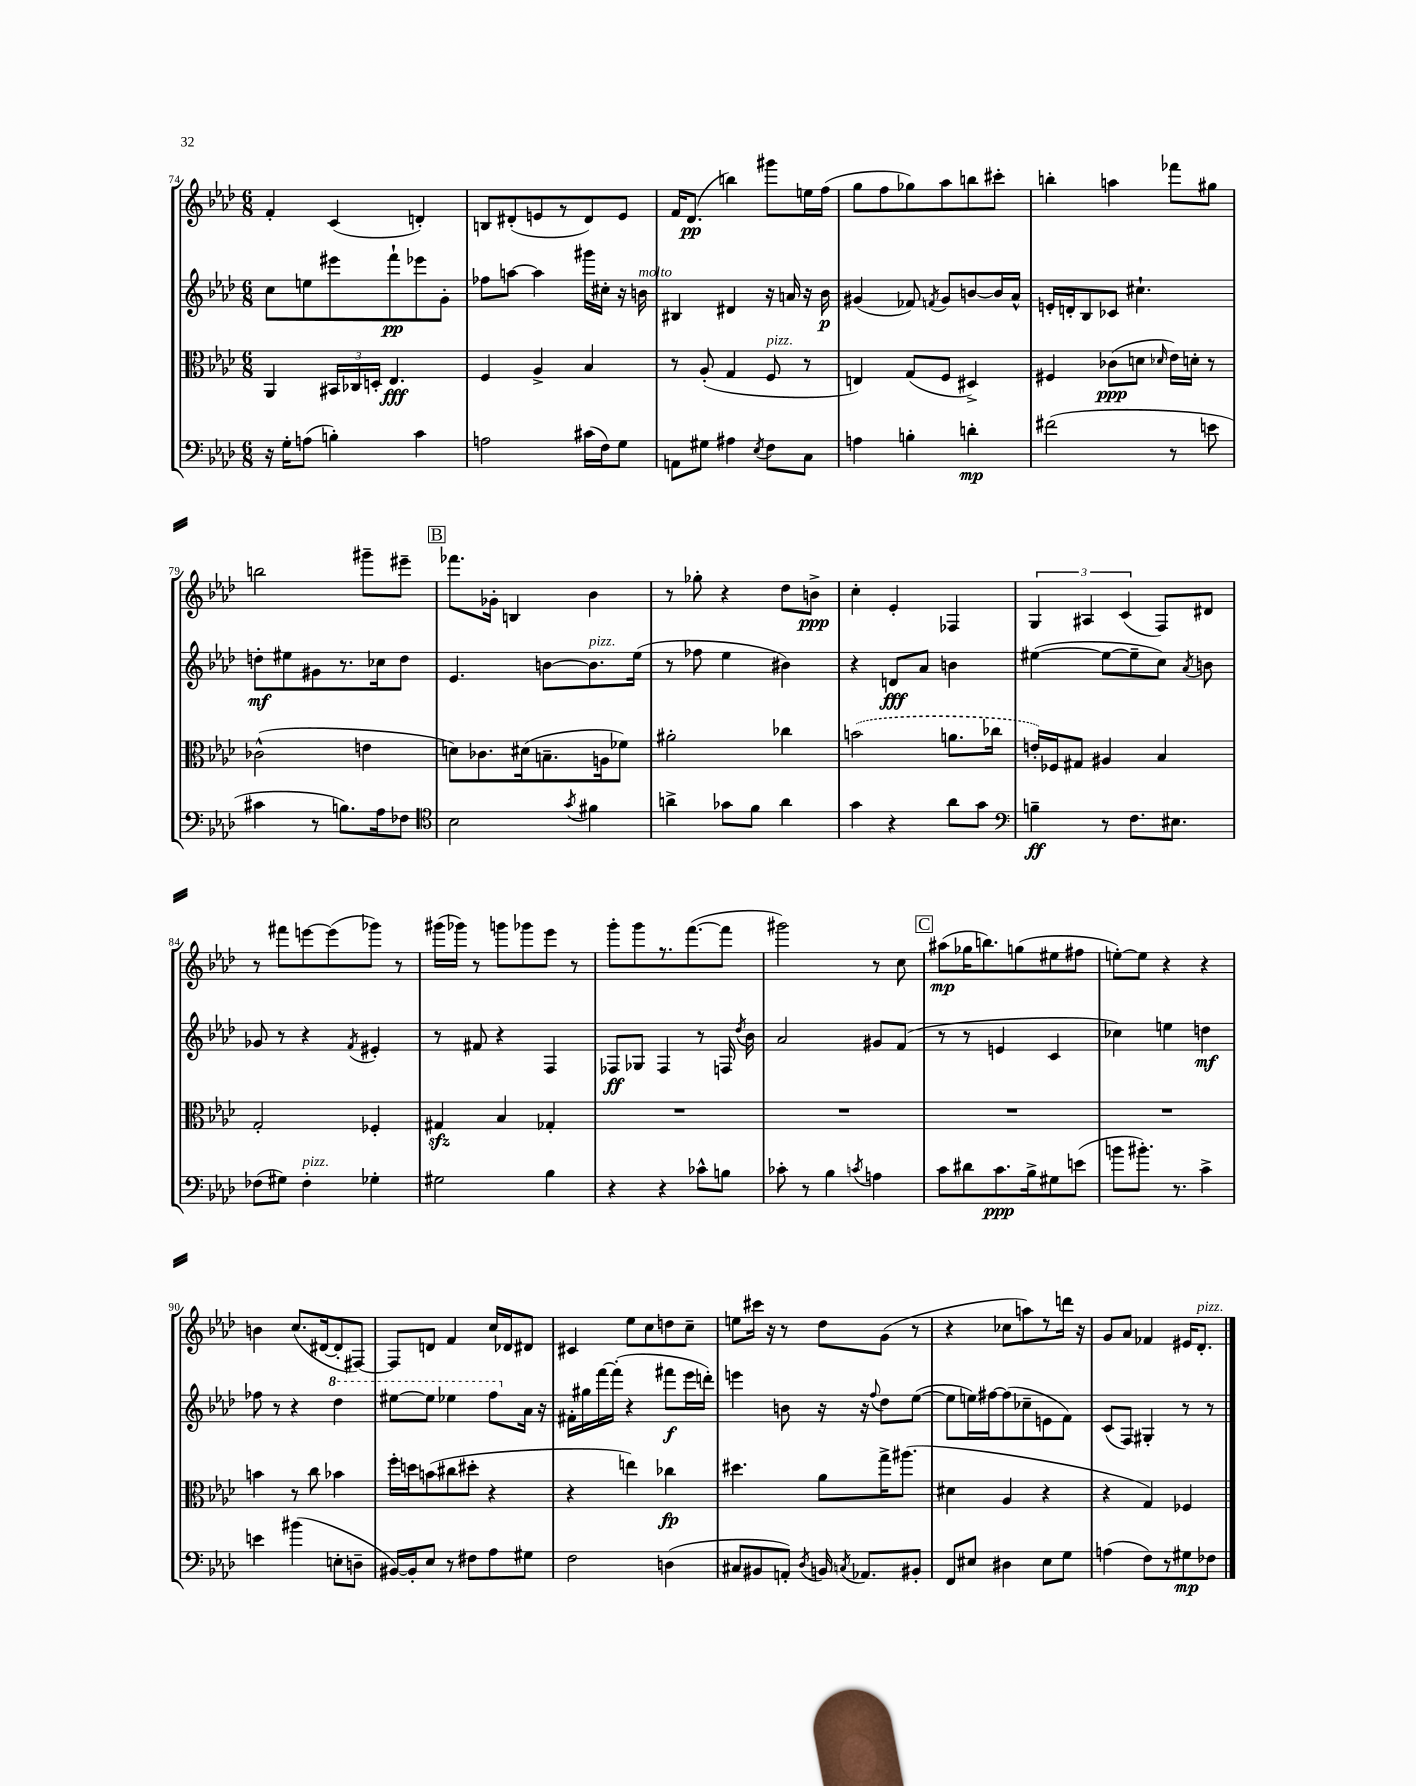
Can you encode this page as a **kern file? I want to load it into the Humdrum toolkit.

**kern	**dynam	**kern	**dynam	**kern	**dynam	**kern	**dynam
*part4	*part4	*part3	*part3	*part2	*part2	*part1	*part1
*staff4	*staff4	*staff3	*staff3	*staff2	*staff2	*staff1	*staff1
*clefF4	*	*clefC3	*	*clefG2	*	*clefG2	*
*k[b-e-a-d-]	*	*k[b-e-a-d-]	*	*k[b-e-a-d-]	*	*k[b-e-a-d-]	*
*M6/8	*	*M6/8	*	*M6/8	*	*M6/8	*
=74	=74	=74	=74	=74	=74	=74	=74
16r	.	4AA-/	.	8cc\L	.	4f'/	.
16G'\KL	.	.	.	.	.	.	.
(8An\J	.	.	.	8een\	.	.	.
4Bn'\)	.	24BB#X/LL	.	8eee#X\	.	(4c/	.
.	.	24C-X/	.	.	.	.	.
.	.	24Dn'/JJ	.	.	.	.	.
.	.	4.E-/	fff	8fff`\	pp	.	.
4c\	.	.	.	8eee-X\	.	4dn'/)	.
.	.	.	.	8g'\J	.	.	.
=75	=75	=75	=75	=75	=75	=75	=75
2An\	.	4F/	.	8ff-X\L	.	8Bn/L	.
.	.	.	.	[8aan\J	.	(8d#X'/	.
.	.	4A-^/	.	4aa\]	.	8en/	.
.	.	.	.	.	.	8r	.
(16c#X\LL	.	4B-/	.	16ggg#X\LL	.	8d#/)	.
16F\J)	.	.	.	16cc#X'\JJ	.	.	.
8G\J	.	.	.	16r	.	8e/J	.
!	!	!	!	!LO:TX:a:i:t=molto	!	!	!
.	.	.	.	16bn\	.	.	.
=76	=76	=76	=76	=76	=76	=76	=76
8AAn\L	.	8r	.	4B#X/	.	16f/KL	.
.	.	.	.	.	.	(8.d-/J	pp
8G#X\J	.	(8A-'/	.	.	.	.	.
4A#X\	.	4G/	.	4d#X/	.	4bbn\)	.
8qE-/	.	.	.	.	.	.	.
!	!	!LO:TX:a:i:t=pizz.	!	!	!	!	!
8F\L	.	8F/	.	16r	.	8ggg#X\L	.
.	.	.	.	16an/	.	.	.
8C\J	.	8r	.	16r	.	16een\L	.
.	.	.	.	16b-\	p	(16ff\JJ	.
=77	=77	=77	=77	=77	=77	=77	=77
4An\	.	4En/)	.	(4g#X/	.	8gg\L	.
.	.	.	.	.	.	8ff\	.
4Bn'\	.	(8G/L	.	8f-X/)	.	8gg-X\)	.
.	.	.	.	8qfn/	.	.	.
.	.	8F/J	.	8g#/L	.	8aa-\	.
4dn'\	mp	4D#X^/)	.	[8bn/	.	8bbn\	.
.	.	.	.	16b/L]	.	8ccc#X'\J	.
.	.	.	.	16a-^^/JJ	.	.	.
=78	=78	=78	=78	=78	=78	=78	=78
(2f#X\	.	4F#X/	.	16en'/LL	.	4bbn'\	.
.	.	.	.	16dn'/J	.	.	.
.	.	.	.	8B-/	.	.	.
.	.	(8c-X\L	ppp	8c-X/J	.	4aan\	.
.	.	8dn\J	.	4.cc#X`\	.	.	.
.	.	16qqd-X/	.	.	.	.	.
8r	.	16e-\LL)	.	.	.	8fff-X\L	.
.	.	16dn'\JJ	.	.	.	.	.
8en\	.	8r	.	.	.	8gg#X\J	.
!!LO:LB:g=z
=79	=79	=79	=79	=79	=79	=79	=79
4c#X\	.	(2c-X^^\	.	8ddn'\L	mf	2bbn\	.
.	.	.	.	8ee#X\	.	.	.
8r	.	.	.	8g#X\	.	.	.
8.Bn\L)	.	.	.	8.r	.	.	.
.	.	4en\	.	.	.	8ggg#X~\L	.
16A-\k	.	.	.	16cc-X\k	.	.	.
8F-X\J	.	.	.	8dd\J	.	8eee#X~\J	.
!!LO:REH:place=s1:t=B
=80	=80	=80	=80	=80	=80	=80	=80
*clefC4	*	*	*	*	*	*	*
2B-\	.	8dn\L)	.	4.e-/	.	8.fff-X\L	.
.	.	8.c-X\	.	.	.	.	.
.	.	.	.	.	.	16g-X'\Jk	.
.	.	.	.	.	.	4Bn/	.
.	.	(16d#X\k	.	.	.	.	.
.	.	8.Bn~\	.	[8bn\L	.	.	.
8qg/	.	.	.	.	.	.	.
!	!	!	!	!LO:TX:a:i:t=pizz.	!	!	!
4f#X\	.	.	.	8.b\]	.	4b-\	.
.	.	16An\k	.	.	.	.	.
.	.	8f-X\J)	.	.	.	.	.
.	.	.	.	(16ee-\Jk	.	.	.
=81	=81	=81	=81	=81	=81	=81	=81
4an^\	.	2a#X'\	.	8r	.	8r	.
.	.	.	.	8ff-X\	.	8gg-X'\	.
8g-X\L	.	.	.	4ee-\	.	4r	.
8f\J	.	.	.	.	.	.	.
4a\	.	4cc-X\	.	4b#X\)	.	8dd-\L	.
.	.	.	.	.	.	8bn^\J	ppp
=82	=82	=82	=82	=82	=82	=82	=82
4g\	.	(2bn\	.	4r	.	4cc'\	.
4r	.	.	.	8dn/L	fff	4e-'/	.
.	.	.	.	8a-/J	.	.	.
8a-\L	.	8.an\L	.	4bn\	.	4F-X/	.
8g\J	.	.	.	.	.	.	.
.	.	16cc-X\Jk	.	.	.	.	.
=83	=83	=83	=83	=83	=83	=83	=83
*clefF4	*	*	*	*	*	*	*
4Bn~\	ff	16en'/LL)	.	([4ee#X\	.	6G/	.
.	.	16F-X/J	.	.	.	.	.
.	.	8G#X/J	.	.	.	.	.
.	.	.	.	.	.	6A#X/	.
8r	.	4A#X/	.	8ee#\L_	.	.	.
.	.	.	.	.	.	(6c/	.
8.F\L	.	.	.	8ee#~\]	.	.	.
.	.	4B-/	.	8cc\J)	.	8F/L)	.
8.E#X\J	.	.	.	.	.	.	.
.	.	.	.	8qa-/	.	.	.
.	.	.	.	8bn\	.	8d#X/J	.
!!LO:LB:g=z
=84	=84	=84	=84	=84	=84	=84	=84
(8F-X\L	.	2G'/	.	8g-X/	.	8r	.
8G#X\J)	.	.	.	8r	.	8fff#X\L	.
!LO:TX:a:i:t=pizz.	!	!	!	!	!	!	!
4F-'\	.	.	.	4r	.	[8eeen\	.
.	.	.	.	.	.	(8eee\]	.
.	.	.	.	8qf/	.	.	.
4G-X'\	.	4F-X'/	.	4e#X'/	.	8ggg-X\J)	.
.	.	.	.	.	.	8r	.
=85	=85	=85	=85	=85	=85	=85	=85
2G#X\	.	4G#Xzz/	.	8r	.	(16ggg#X\LL	.
.	.	.	.	.	.	16ggg-X\JJ)	.
.	.	.	.	8f#X/	.	8r	.
.	.	4B-/	.	4r	.	8gggn\L	.
.	.	.	.	.	.	8ggg-X\	.
4B-\	.	4G-X'/	.	4F/	.	8eee-\J	.
.	.	.	.	.	.	8r	.
=86	=86	=86	=86	=86	=86	=86	=86
4r	.	2.r	.	8F-X/L	ff	8ggg'\L	.
.	.	.	.	8G-X/J	.	8ggg\	.
4r	.	.	.	4F-/	.	8.r	.
.	.	.	.	.	.	([8.fff\	.
8c-X^^\L	.	.	.	8r	.	.	.
8Bn\J	.	.	.	16Fn/	.	8fff\J]	.
.	.	.	.	8qdd-/	.	.	.
.	.	.	.	16b-\	.	.	.
=87	=87	=87	=87	=87	=87	=87	=87
8c-X'\	.	2.r	.	2a-/	.	2ggg#X\)	.
8r	.	.	.	.	.	.	.
4B-\	.	.	.	.	.	.	.
8qcn/	.	.	.	.	.	.	.
4An\	.	.	.	8g#X/L	.	8r	.
.	.	.	.	(8f/J	.	8cc\	.
!!LO:REH:place=s1:t=C
=88	=88	=88	=88	=88	=88	=88	=88
8c\L	.	2.r	.	8r	.	(8aa#X\L	mp
8d#X\	.	.	.	8r	.	16gg-X\K	.
.	.	.	.	.	.	8.bbn\)	.
8.c\	ppp	.	.	4en/	.	.	.
.	.	.	.	.	.	(8ggn\	.
16B-^\k	.	.	.	.	.	.	.
8G#X\	.	.	.	4c/	.	8ee#X\	.
(8en\J	.	.	.	.	.	8ff#X\J	.
=89	=89	=89	=89	=89	=89	=89	=89
8bn\L	.	2.r	.	4cc-X\)	.	[8een'\L)	.
8.b#X'\J)	.	.	.	.	.	8ee\J]	.
.	.	.	.	4een\	.	4r	.
8.r	.	.	.	.	.	.	.
4c^\	.	.	.	4ddn\	mf	4r	.
!!LO:LB:g=z
=90	=90	=90	=90	=90	=90	=90	=90
4en\	.	4bn\	.	8ff-X\	.	4bn\	.
.	.	.	.	8r	.	.	.
(4b#X\	.	8r	.	4r	.	(8.cc/L	.
.	.	8cc\	.	.	.	.	.
.	.	.	.	.	.	[16d#X/k	.
*	*	*	*	*8va	*	*	*
8En'\L	.	4b-X\	.	4ddd-\	.	8d#'/]	.
8Dn~\J	.	.	.	.	.	[8F#X/J)	.
=91	=91	=91	=91	=91	=91	=91	=91
[16BB#X/LL)	.	16ff'\LL	.	[8eee#X\L	.	8F#/L]	.
16BB#'/J]	.	16ddn\J	.	.	.	.	.
8E-/J	.	(8bn\	.	8eee#\J]	.	8dn/J	.
8r	.	8cc#X\	.	4eee-X\	.	4f/	.
8F#X\L	.	8dd#X'\J	.	.	.	.	.
8A-\	.	4r	.	8fff\L	.	16cc/LL	.
.	.	.	.	.	.	16d-X/J	.
*	*	*	*	*X8va	*	*	*
8G#X\J	.	.	.	16a-\Jk	.	8d#X/J	.
.	.	.	.	16r	.	.	.
=92	=92	=92	=92	=92	=92	=92	=92
2F\	.	4r	.	16f#X'\LL	.	4c#X/	.
.	.	.	.	16gg#X\	.	.	.
.	.	.	.	[16fff\	.	.	.
.	.	.	.	(16fff'\JJ]	.	.	.
.	.	4een\)	.	4r	.	8ee-\L	.
.	.	.	.	.	.	8cc\	.
(4Dn\	.	4cc-X\	fp	8fff#X\L	f	8ddn\	.
.	.	.	.	16eee-\L	.	8cc~\J	.
.	.	.	.	16dddn'\JJ)	.	.	.
=93	=93	=93	=93	=93	=93	=93	=93
8C#X/L	.	4.dd#X\	.	4eeen\	.	8een\L	.
8BB#X/	.	.	.	.	.	16ccc#X\Jk	.
.	.	.	.	.	.	16r	.
8AAn'/J)	.	.	.	8bn\	.	8r	.
8qD-/	.	.	.	.	.	.	.
16BBn/	.	8a-\L	.	16r	.	8dd-\L	.
8qCn/	.	.	.	.	.	.	.
8.AA-X/L	.	.	.	16r	.	.	.
.	.	.	.	8qqff/	.	.	.
.	.	16gg^\K	.	8dd-\L	.	(8g\J	.
.	.	(8.aa#X\J	.	.	.	.	.
8BB#X'/J	.	.	.	([8ee-\J	.	8r	.
=94	=94	=94	=94	=94	=94	=94	=94
8FF/L	.	4d#X\	.	8ee-\L]	.	4r	.
8E#X/J	.	.	.	16een\L)	.	.	.
.	.	.	.	[16ff#X\J	.	.	.
4D#X\	.	4A-/	.	(8ff#\]	.	8cc-X\L	.
.	.	.	.	8cc-X~\	.	8aan\)	.
8E#\L	.	4r	.	8en\	.	8r	.
8G\J	.	.	.	8f\J)	.	16dddn\Jk	.
.	.	.	.	.	.	16r	.
=95	=95	=95	=95	=95	=95	=95	=95
(4An\	.	4r	.	(8c/L	.	8g/L	.
.	.	.	.	8F/J)	.	8a-/J	.
8F\L)	.	4G/)	.	4G#X'/	.	4f-X/	.
8r	.	.	.	.	.	.	.
8G#X\	mp	4F-X/	.	8r	.	16e#X/KL	.
!	!	!	!	!	!	!LO:TX:a:i:t=pizz.	!
.	.	.	.	.	.	8.d-'/J	.
8F-X\J	.	.	.	8r	.	.	.
==	==	==	==	==	==	==	==
*-	*-	*-	*-	*-	*-	*-	*-
